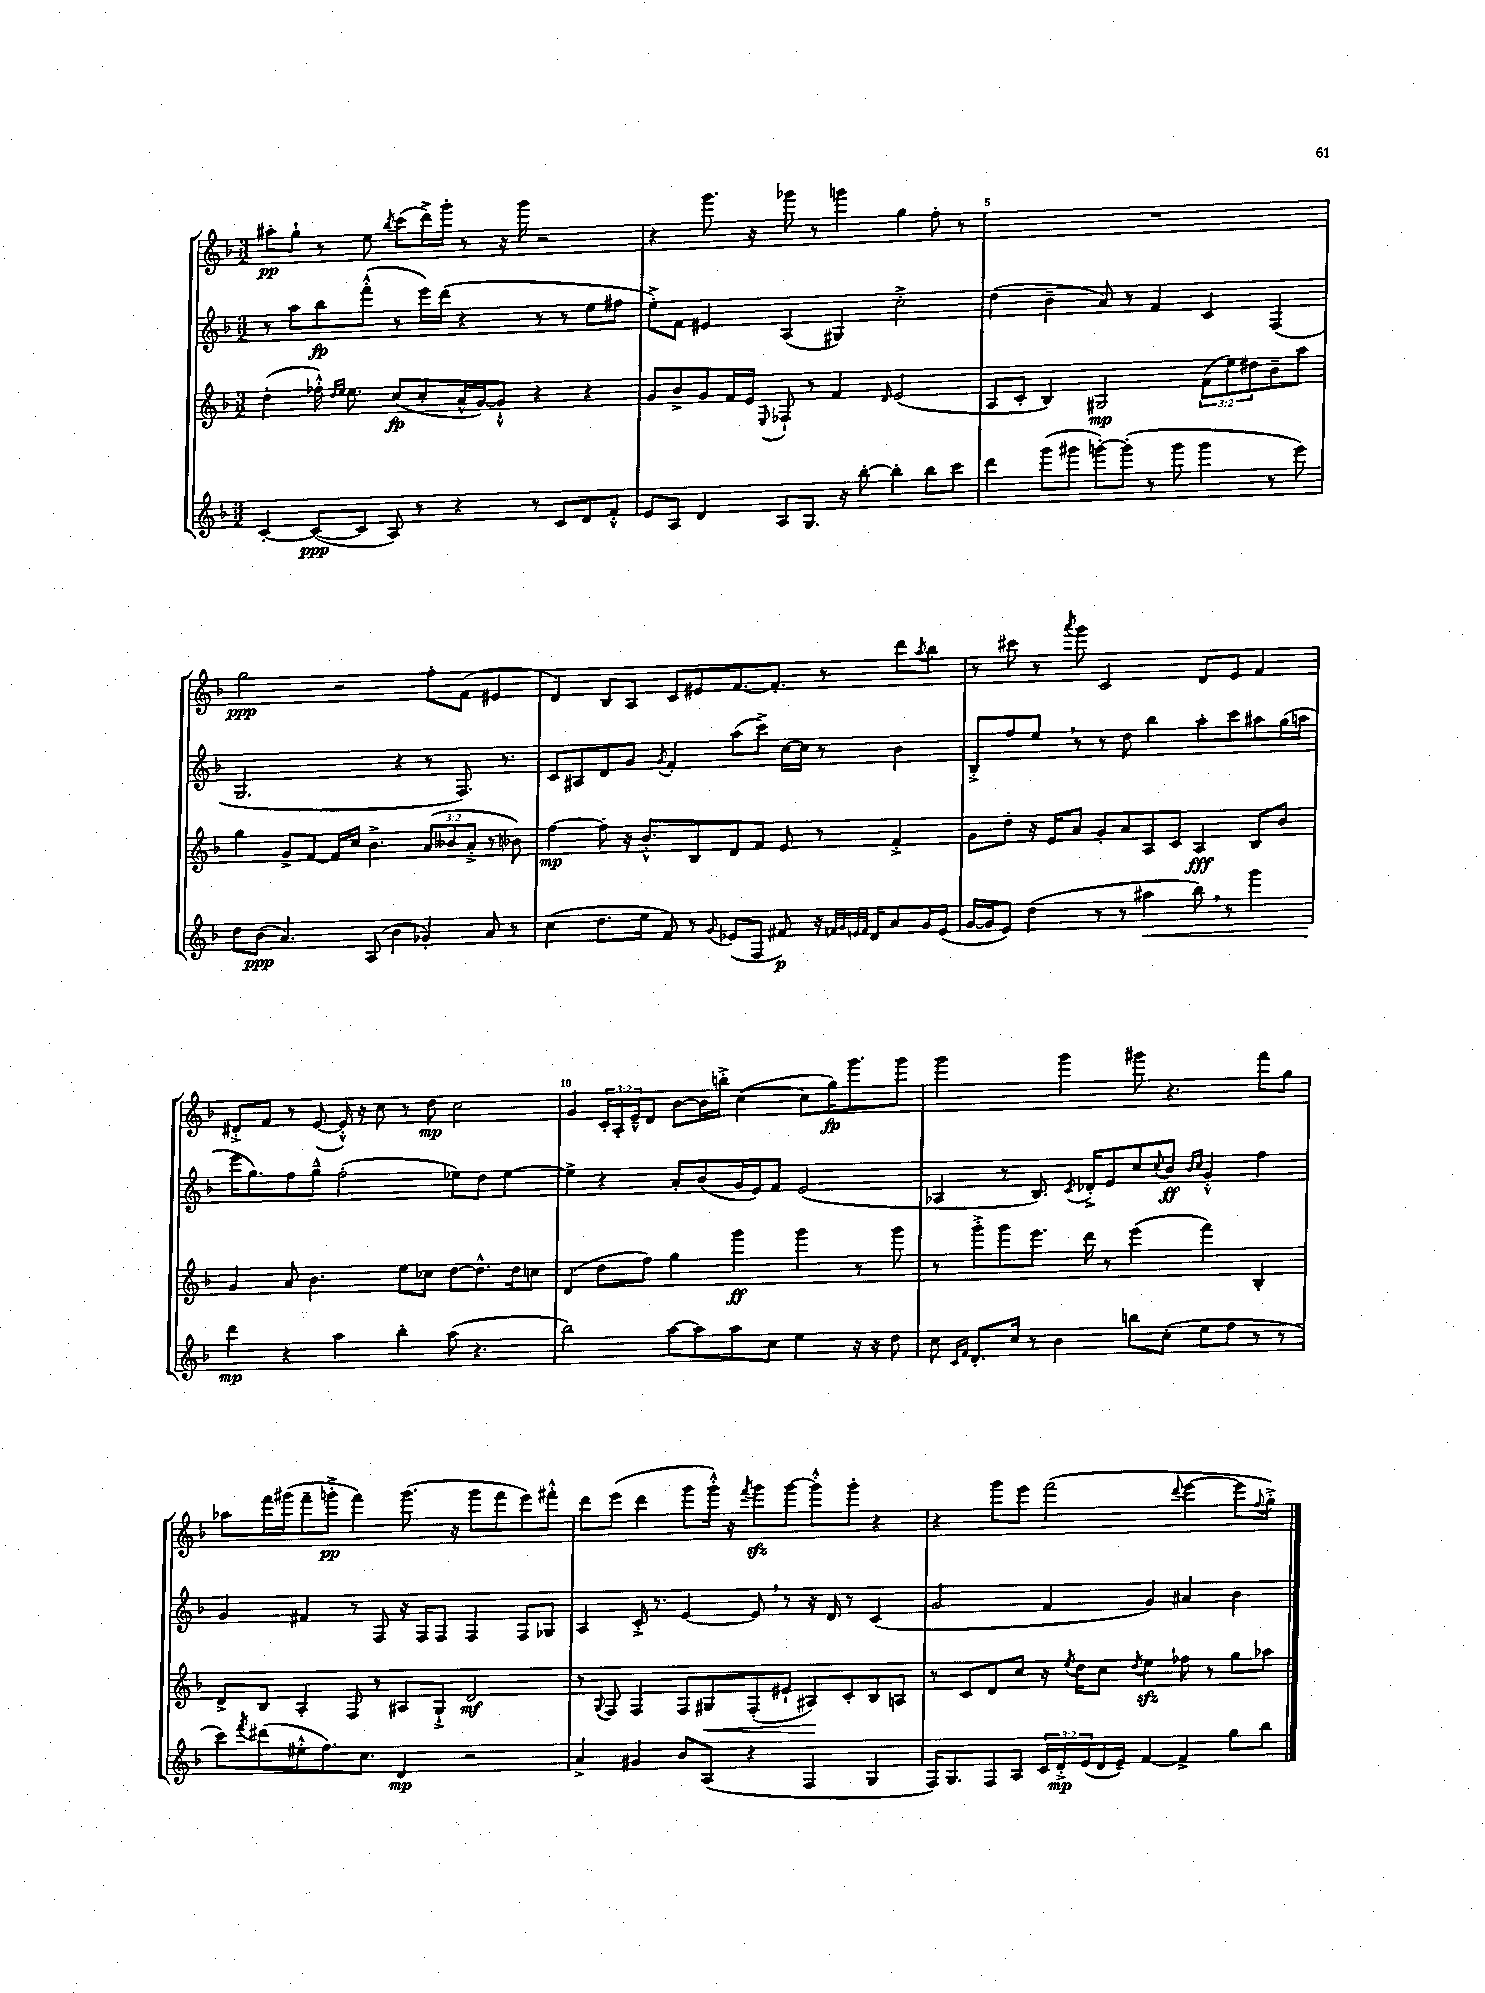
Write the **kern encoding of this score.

**kern	**dynam	**kern	**dynam	**kern	**dynam	**kern	**dynam
*part4	*part4	*part3	*part3	*part2	*part2	*part1	*part1
*staff4	*staff4	*staff3	*staff3	*staff2	*staff2	*staff1	*staff1
*clefG2	*	*clefG2	*	*clefG2	*	*clefG2	*
*k[b-]	*	*k[b-]	*	*k[b-]	*	*k[b-]	*
*M3/2	*	*M3/2	*	*M3/2	*	*M3/2	*
=3	=3	=3	=3	=3	=3	=3	=3
[4c'/	.	(4dd'\	.	8r	.	8aa#X'\L	pp
.	.	.	.	8aa\L	.	8gg`\J	.
(8c/L_	ppp	16ff-X'^^\)	.	8bb-\	fp	8r	.
.	.	16qqdd/LL	.	.	.	.	.
.	.	16qqee/JJ	.	.	.	.	.
.	.	8.ee\	.	.	.	.	.
8c/J]	.	.	.	(8fff'^^\J	.	8ee\	.
.	.	.	.	.	.	8qbb-/	.
8A/)	.	(8cc/L	fp	8r	.	(8ccc\L	.
8r	.	8cc'/	.	16eee\LL)	.	16ddd^\L)	.
.	.	.	.	(16ddd\JJ	.	16ggg'\JJ	.
4r	.	16a^^/L	.	4r	.	8r	.
.	.	[16g/J)	.	.	.	.	.
.	.	8g`^^/J]	.	.	.	16r	.
.	.	.	.	.	.	16ggg\	.
8r	.	4r	.	8r	.	2r	.
8c/L	.	.	.	8r	.	.	.
8d/	.	4r	.	8ee\L	.	.	.
8f'^^/J	.	.	.	8ff#X\J	.	.	.
=4	=4	=4	=4	=4	=4	=4	=4
8e/L	.	8g/L	.	8ee'^\L)	.	4r	.
8A/J	.	8b-^/	.	8f\J	.	.	.
4d/	.	8g/	.	4e#X/	.	8.ggg\	.
.	.	16f/L	.	.	.	.	.
.	.	16e/JJ	.	.	.	16r	.
.	.	8qqE/	.	.	.	.	.
8A/L	.	8F-X`/	.	(4A/	.	8ggg-X\	.
8.G/J	.	8r	.	.	.	8r	.
.	.	4f/	.	4G#X/)	.	4gggn\	.
16r	.	.	.	.	.	.	.
[8bb-'\	.	.	.	.	.	.	.
.	.	16qqd/	.	.	.	.	.
4bb-'\]	.	(2e/	.	2cc'^\	.	4gg\	.
8bb-\L	.	.	.	.	.	8ff'\	.
8ccc\J	.	.	.	.	.	8r	.
=5	=5	=5	=5	=5	=5	=5	=5
4ddd\	.	8A/L	.	(4dd\	.	1.r	.
.	.	8c'/J	.	.	.	.	.
(8ggg\L	.	4B-/)	.	4b-~\	.	.	.
8ggg#X\J	.	.	.	.	.	.	.
[8gggn'\L)	.	2G#X/	mp	8a/)	.	.	.
(8ggg'\J]	.	.	.	8r	.	.	.
8r	.	.	.	4f/	.	.	.
8ggg\	.	.	.	.	.	.	.
4ggg\	.	(12f\L	.	4c/	.	.	.
.	.	12ee\)	.	.	.	.	.
.	.	12dd#X\	.	.	.	.	.
8r	.	8b-~\	.	(4F/	.	.	.
8eee\)	.	8aa\J	.	.	.	.	.
!!LO:LB:g=z
=6	=6	=6	=6	=6	=6	=6	=6
8dd\L	.	4gg\	.	2.G/	.	2gg\	ppp
(8b-\J	ppp	.	.	.	.	.	.
4.a/)	.	8g^/L	.	.	.	.	.
.	.	[8f/J	.	.	.	.	.
.	.	16f/LL]	.	.	.	2r	.
.	.	16cc/JJ	.	.	.	.	.
(8A/	.	4.b-^\	.	.	.	.	.
4b-\	.	.	.	4r	.	.	.
4g-X'/)	.	(12a/L	.	8r	.	8ff'\L	.
.	.	12b--X/	.	.	.	.	.
.	.	.	.	8.F/)	.	(8f\J	.
.	.	12a'^/J	.	.	.	.	.
8a/	.	8r	.	.	.	4e#X/	.
.	.	.	.	8.r	.	.	.
8r	.	8b-X\)	.	.	.	.	.
=7	=7	=7	=7	=7	=7	=7	=7
(4cc\	.	[4ff\	mp	8c/L	.	4d/)	.
.	.	.	.	8A#X/	.	.	.
8.dd\L	.	8ff'\]	.	8d/	.	8B-/L	.
.	.	16r	.	8g/J	.	8A/J	.
16ee\Jk	.	8.b-'^^/L	.	.	.	.	.
.	.	.	.	8qg/	.	.	.
8f/)	.	.	.	4f'/	.	8c/L	.
8r	.	8B-/	.	.	.	8e#X/	.
8qqg/	.	.	.	.	.	.	.
(8e-X/L	.	8d/	.	(8aa\L	.	[8.f/	.
8F/J	.	8f/J	.	8ccc^\J)	.	.	.
.	.	.	.	.	.	8.f'/J]	.
8f#X/)	p	8e/	.	[16cc\LL	.	.	.
.	.	.	.	16cc\JJ]	.	.	.
16r	.	8r	.	8r	.	8r	.
32qqfn/LLL	.	.	.	.	.	.	.
32qqg/	.	.	.	.	.	.	.
32qqen/	.	.	.	.	.	.	.
32qqf/JJJ	.	.	.	.	.	.	.
16d/KL	.	.	.	.	.	.	.
8a/	.	4f'^/	.	4b-\	.	8ddd\L	.
.	.	.	.	.	.	8qaa/	.
16g/L	.	.	.	.	.	8bb-\J	.
(16e/JJ	.	.	.	.	.	.	.
=8	=8	=8	=8	=8	=8	=8	=8
[16g/LL	.	8g\L	.	8B-'^/L	.	8r	.
16g/J]	.	.	.	.	.	.	.
8e/J)	.	8dd'\J	.	8ff/	.	8ccc#X\	.
(4dd\	.	16r	.	8ee,/J	.	8r	.
.	.	16e/KL	.	.	.	.	.
.	.	.	.	.	.	8qaaa/	.
.	.	8a/J	.	8r	.	8ggg\	.
8r	.	8g'/L	.	8r	.	2c/	.
8r	.	8a/	.	8dd\	.	.	.
!	!LO:HP:b	!	!	!	!	!	!
4aa#X\	<	8A/	.	4bb-\	.	.	.
.	.	8c/J	.	.	.	.	.
8bb-,\)	.	4A/	fff	8aa'\L	.	8d/L	.
8r	.	.	.	8ccc\	.	8e/J	.
4ggg\	.	8B-/L	.	8aa#X\	.	4f/	.
.	.	8b-/J	.	(16gg\L	.	.	.
.	.	.	.	16aan\JJ	.	.	.
!!LO:LB:g=z
=9	=9	=9	=9	=9	=9	=9	=9
4ddd\	mp	4g/	.	16eee\KL	.	8d#X'^/L	.
.	.	.	.	8.gg\)	.	.	.
.	.	.	.	.	.	8f/J	.
4r	[	8a/	.	8ff\	.	8r	.
.	.	4.b-\	.	8gg~^^\J	.	([8e/	.
4aa\	.	.	.	(2ff'\	.	16e'^^/])	.
.	.	.	.	.	.	16r	.
.	.	.	.	.	.	8cc\	.
4bb-'\	.	8ee\L	.	.	.	8r	.
.	.	8cc-X\J	.	.	.	8dd\	mp
(8aa\	.	[8dd\L	.	8ee-X\L)	.	2cc\	.
4.r	.	8.dd^^\]	.	8dd\J	.	.	.
.	.	.	.	[4ee-\	.	.	.
.	.	16dd\k	.	.	.	.	.
.	.	8ccn\J	.	.	.	.	.
=10	=10	=10	=10	=10	=10	=10	=10
2bb-\)	.	(4d/	.	4ee-^\]	.	4g/	.
.	.	8dd\L	.	4r	.	24c'/LL	.
.	.	.	.	.	.	24A'/	.
.	.	.	.	.	.	24e~^^/J	.
.	.	8ff\J)	.	.	.	8d/J	.
[8aa\L	.	4gg\	.	8a'/L	.	[8b-\L	.
8aa\]	.	.	.	(8b-/	.	16b-\L]	.
.	.	.	.	.	.	16bbn'^\JJ	.
8aa\	.	4ggg\	ff	16g/L	.	([4cc\	.
.	.	.	.	16e/J)	.	.	.
8cc\J	.	.	.	8f/J	.	.	.
4ee\	.	4ggg\	.	(2e/	.	8cc\L]	.
.	.	.	.	.	.	16gg\K)	fp
.	.	.	.	.	.	8.ggg\	.
16r	.	8r	.	.	.	.	.
16r	.	.	.	.	.	.	.
8dd\	.	8ggg\	.	.	.	8ggg\J	.
=11	=11	=11	=11	=11	=11	=11	=11
8cc\	.	8r	.	4A-X/	.	2ggg\	.
16qqc/LL	.	.	.	.	.	.	.
16qqf/JJ	.	.	.	.	.	.	.
8.d'/L	.	8ggg'^\L	.	.	.	.	.
.	.	8ggg\	.	8r	.	.	.
16cc/Jk	.	.	.	.	.	.	.
8r	.	8.eee\J	.	8.B-/)	.	.	.
4b-\	.	.	.	.	.	4ggg\	.
.	.	.	.	8qc/	.	.	.
.	.	16ddd\	.	16d-X'^/KL	.	.	.
.	.	8r	.	8e/	.	.	.
8bbn\L	.	(4eee\	.	8cc/	.	8ggg#X\	.
.	.	.	.	8qqcc/	.	.	.
(8cc'\J	.	.	.	8b-/J	ff	4.r	.
.	.	.	.	16qqb-/LL	.	.	.
.	.	.	.	16qqcc/JJ	.	.	.
8ee\L	.	4fff\)	.	4g'^^/	.	.	.
8ff\J	.	.	.	.	.	.	.
8r	.	4B-'/	.	4ff\	.	8fff\L	.
8r	.	.	.	.	.	8gg\J	.
!!LO:LB:g=z
=12	=12	=12	=12	=12	=12	=12	=12
8ccc\L)	.	8d^/L	.	4g/	.	8aa-X\L	.
8qfff/	.	.	.	.	.	.	.
(8ddd#X\	.	8B-/J	.	.	.	16fff\L	.
.	.	.	.	.	.	(16ggg#X\J	.
8ee#X'^^\	.	4A'/	.	4f#X/	.	8fff~\	.
8.ff\)	.	.	.	.	.	8gggn'^\J	pp
.	.	8F/	.	8r	.	4fff\)	.
8.cc\J	.	.	.	.	.	.	.
.	.	8r	.	8F/	.	.	.
4d/	mp	8A#X/L	.	16r	.	(8.ggg\	.
.	.	.	.	16F/KL	.	.	.
.	.	8G`^/J	.	8F/J	.	.	.
.	.	.	.	.	.	16r	.
2r	.	2d/	mf	4F/	.	8ggg\L	.
.	.	.	.	.	.	8fff\	.
.	.	.	.	8F/L	.	8eee\)	.
.	.	.	.	8G-X/J	.	8fff#X'^^\J	.
=13	=13	=13	=13	=13	=13	=13	=13
4a^/	.	8r	.	4A/	.	8ddd\L	.
.	.	8qqG/	.	.	.	.	.
.	.	8F/	.	.	.	(8eee\J	.
4g#X/	.	4F/	.	16c'^/	.	4ddd\	.
.	.	.	.	8.r	.	.	.
8b-/L	.	8F/L	.	[4e/	.	8ggg\L	.
!	!	!	!LO:HP:b	!	!	!	!
(8A/J	.	8G#X/	<	.	.	16ggg'^^\Jk)	.
.	.	.	.	.	.	16r	.
.	.	.	.	.	.	8qfff/	.
4r	.	(8F'/	.	8e,/]	.	8gggzz\L	.
.	.	8e#X`/J	.	8r	.	[8ggg\J	.
4F/	.	8A#X/L)	.	16r	.	8ggg'^^\L]	.
.	.	.	.	16d/	.	.	.
.	.	8c'/	[	8r	.	8ggg'\J	.
4G/	.	8B-/	.	(4c/	.	4r	.
.	.	8An/J	.	.	.	.	.
=14	=14	=14	=14	=14	=14	=14	=14
16F/KL)	.	8r	.	2g/	.	4r	.
8.G/	.	.	.	.	.	.	.
.	.	8c/L	.	.	.	.	.
8F/	.	8d/	.	.	.	8ggg\L	.
8A/J	.	8cc/J	.	.	.	8eee\J	.
24c/LL	.	16r	.	4f/	.	(2fff\	.
24d'^/	mp	.	.	.	.	.	.
.	.	8qee/	.	.	.	.	.
.	.	16dd\KL	.	.	.	.	.
(24e/	.	.	.	.	.	.	.
16d/	.	8cc\J	.	.	.	.	.
16e~/JJ)	.	.	.	.	.	.	.
.	.	8qdd/	.	.	.	.	.
[4f/	.	4eezz\	.	4g/)	.	.	.
.	.	.	.	.	.	8qqddd/	.
4f^/]	.	8ff-X\	.	4a#X/	.	[4eee\	.
.	.	8r	.	.	.	.	.
8gg\L	.	8gg\L	.	4b-\	.	8eee\L]	.
.	.	.	.	.	.	8qqff/	.
8bb-\J	.	8aa-X\J	.	.	.	8gg'^\J)	.
==	==	==	==	==	==	==	==
*-	*-	*-	*-	*-	*-	*-	*-
